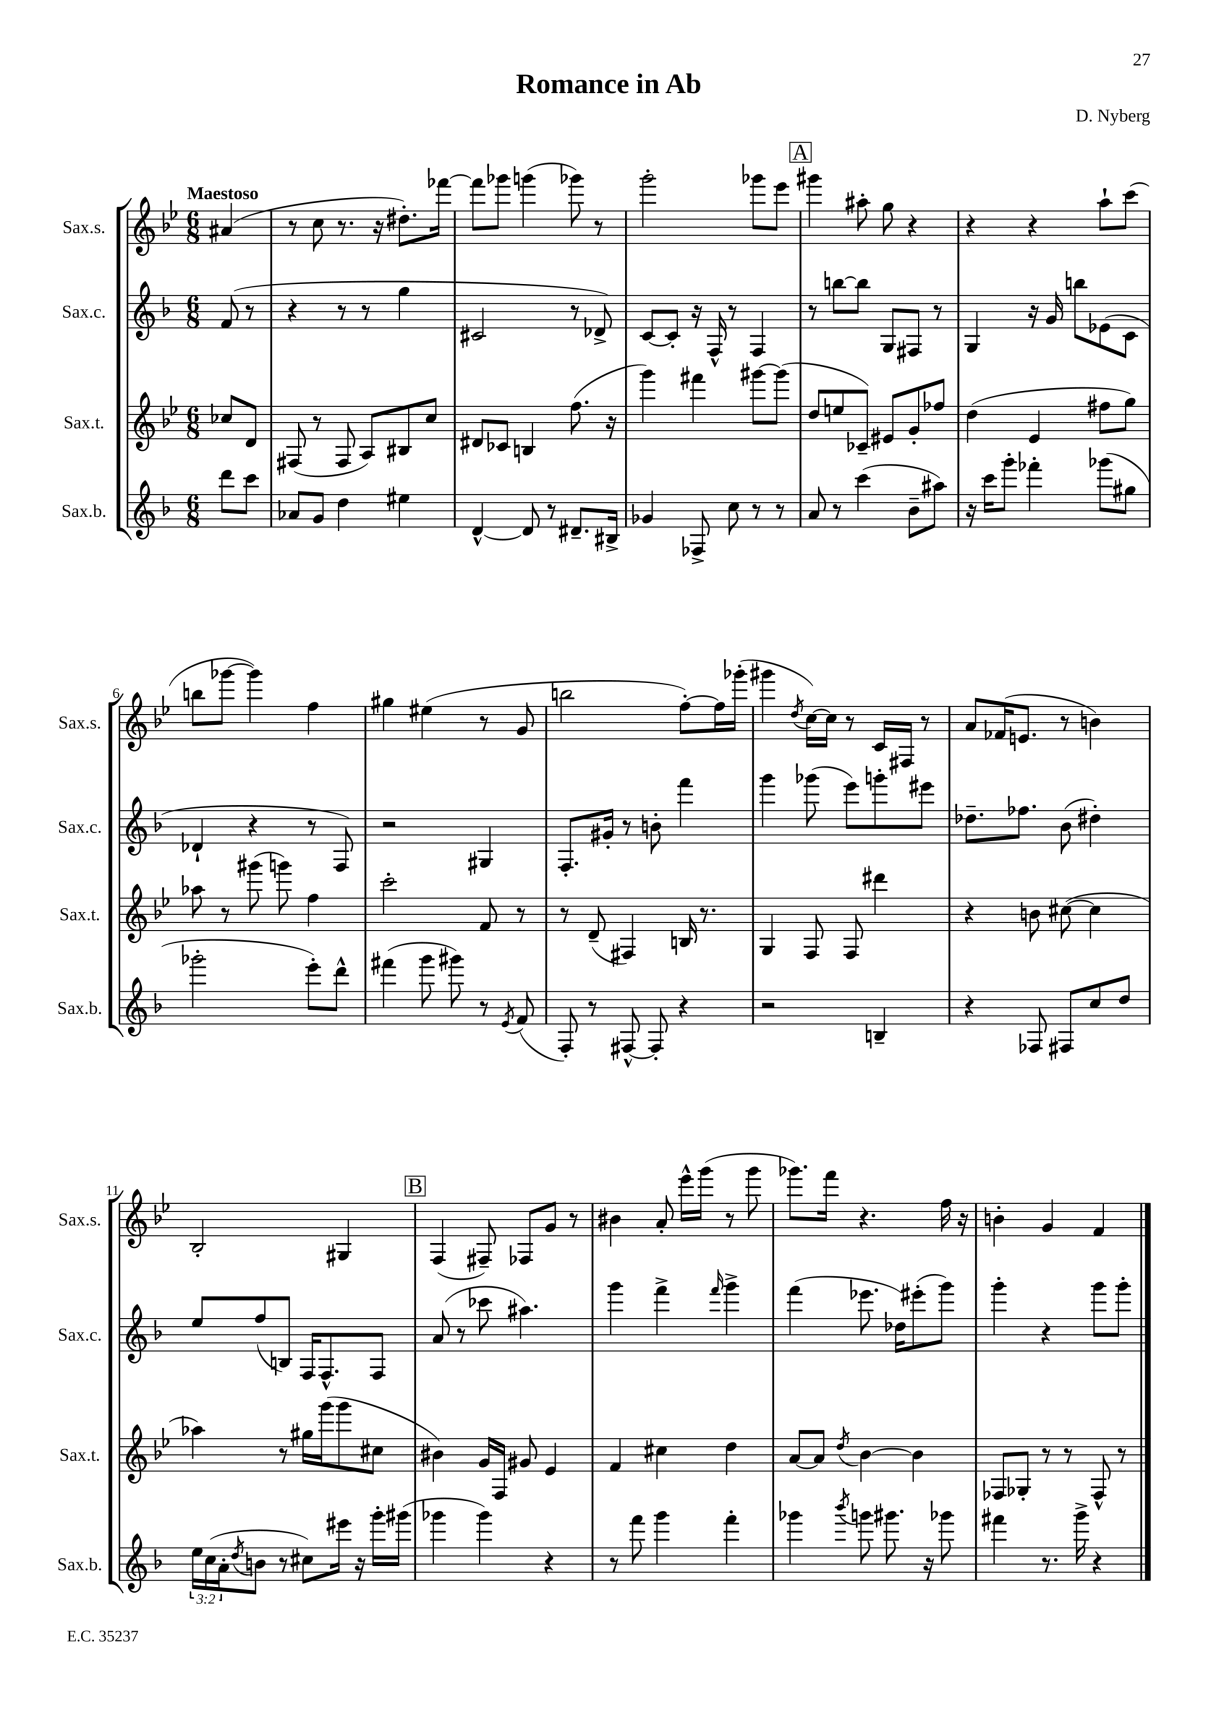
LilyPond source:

\header { title = "Romance in Ab" composer = "D. Nyberg" }
<<
\new StaffGroup <<
\new Staff = "s0" \with { instrumentName = "Sax.s." shortInstrumentName = "Sax.s." } {
    \clef treble \key bes \major \numericTimeSignature \time 6/8 \partial 4 \tempo "Maestoso"
    ais'4( |
    r8 c''8 r8. r16 dis''8.-.) fes'''16~ |
    fes'''8 ges'''8 g'''4( ges'''8) r8 |
    g'''2-. ges'''8 ees'''8 |
    \mark \markup { \box "A" } gis'''4 ais''8-. g''8 r4 |
    r4 r4 a''8-! c'''8( |
    b''8 ges'''8~ ges'''4) f''4 |
    gis''4 eis''4( r8 g'8 |
    b''2 f''8~-.) f''16 ges'''16-.( |
    gis'''4 \acciaccatura { d''8 } c''16~) c''16 r8 c'16 fis16 r8 |
    a'8 fes'16( e'8. r8 b'4) |
    bes2-. gis4 |
    \mark \markup { \box "B" } f4( fis8--) fes8 g'8 r8 |
    bis'4 a'8-. ees'''16-^ g'''16( r8 g'''8 |
    ges'''8.) f'''16 r4. f''16 r16 |
    b'4-. g'4 f'4 \bar "|." |
}
\new Staff = "s1" \with { instrumentName = "Sax.c." shortInstrumentName = "Sax.c." } {
    \clef treble \key f \major \numericTimeSignature \time 6/8 \partial 4
    f'8( r8 |
    r4 r8 r8 g''4 |
    cis'2 r8 des'8->) |
    c'8~ c'8-. r16 f16-^ r8 f4 |
    \mark \markup { \box "A" } r8 b''8~ b''8 g8 fis8 r8 |
    g4 r16 g'16 b''8 ees'8( c'8 |
    des'4-! r4 r8 f8) |
    r2 gis4 |
    f8.-. gis'16-. r8 b'8-. f'''4 |
    g'''4 ges'''8( e'''8) g'''8-. eis'''8 |
    des''8.-- fes''8. bes'8( dis''4-.) |
    e''8 f''8( b8) f16 f8.-^ f8 |
    \mark \markup { \box "B" } a'8( r8 ces'''8 ais''4.) |
    g'''4 f'''4-> \grace { f'''16 } g'''4-> |
    f'''4( ees'''8. des''16) eis'''8-.( g'''8) |
    g'''4-. r4 g'''8 g'''8-. \bar "|." |
}
\new Staff = "s2" \with { instrumentName = "Sax.t." shortInstrumentName = "Sax.t." } {
    \clef treble \key bes \major \numericTimeSignature \time 6/8 \partial 4
    ces''8 d'8 |
    fis8( r8 fis8 a8) bis8 c''8 |
    dis'8 ces'8 b4 f''8.( r16 |
    g'''4) fis'''4 gis'''8~ gis'''8( |
    \mark \markup { \box "A" } d''8 e''8 ces'8--) eis'8 g'8-. fes''8 |
    d''4( ees'4 fis''8 g''8) |
    aes''8 r8 gis'''8( g'''8) f''4 |
    c'''2-. f'8 r8 |
    r8 d'8--( fis4) b16 r8. |
    g4 f8 f8 dis'''4 |
    r4 b'8 cis''8~( cis''4 |
    aes''4) r8 gis''16 g'''16( g'''8 cis''8 |
    \mark \markup { \box "B" } bis'4) g'16 f16 gis'8 ees'4 |
    f'4 cis''4 d''4 |
    a'8~ a'8 \acciaccatura { d''8 } bes'4~ bes'4 |
    fes8 ges8-. r8 r8 fes8-^ r8 \bar "|." |
}
\new Staff = "s3" \with { instrumentName = "Sax.b." shortInstrumentName = "Sax.b." } {
    \clef treble \key f \major \numericTimeSignature \time 6/8 \override Staff.TupletNumber.text = #tuplet-number::calc-fraction-text \partial 4
    d'''8 c'''8 |
    aes'8 g'8 d''4 eis''4 |
    d'4~-^ d'8 r8 dis'8.-- bis16-> |
    ges'4 fes8-> c''8 r8 r8 |
    \mark \markup { \box "A" } a'8 r8 c'''4( bes'8-- ais''8) |
    r16 c'''16 g'''8-. fes'''4-. ges'''8( gis''8 |
    ges'''2-. e'''8-.) d'''8-^ |
    fis'''4( g'''8 gis'''8) r8 \acciaccatura { e'8 } f'8( |
    f8-.) r8 fis8~-^ fis8-. r4 |
    r2 b4-- |
    r4 fes8 fis8 c''8 d''8 |
    \tuplet 3/2 { e''16 c''16( a'16-. } \acciaccatura { d''8 } b'8 r8 cis''8) eis'''16 r16 g'''16-. gis'''16( |
    \mark \markup { \box "B" } ges'''4 ges'''4) r4 |
    r8 f'''8 g'''4 f'''4-. |
    ges'''4 \acciaccatura { bes'''8 } g'''8 gis'''8. r16 ges'''8 |
    fis'''4 r8. g'''16-> r4 \bar "|." |
}
>>
>>
